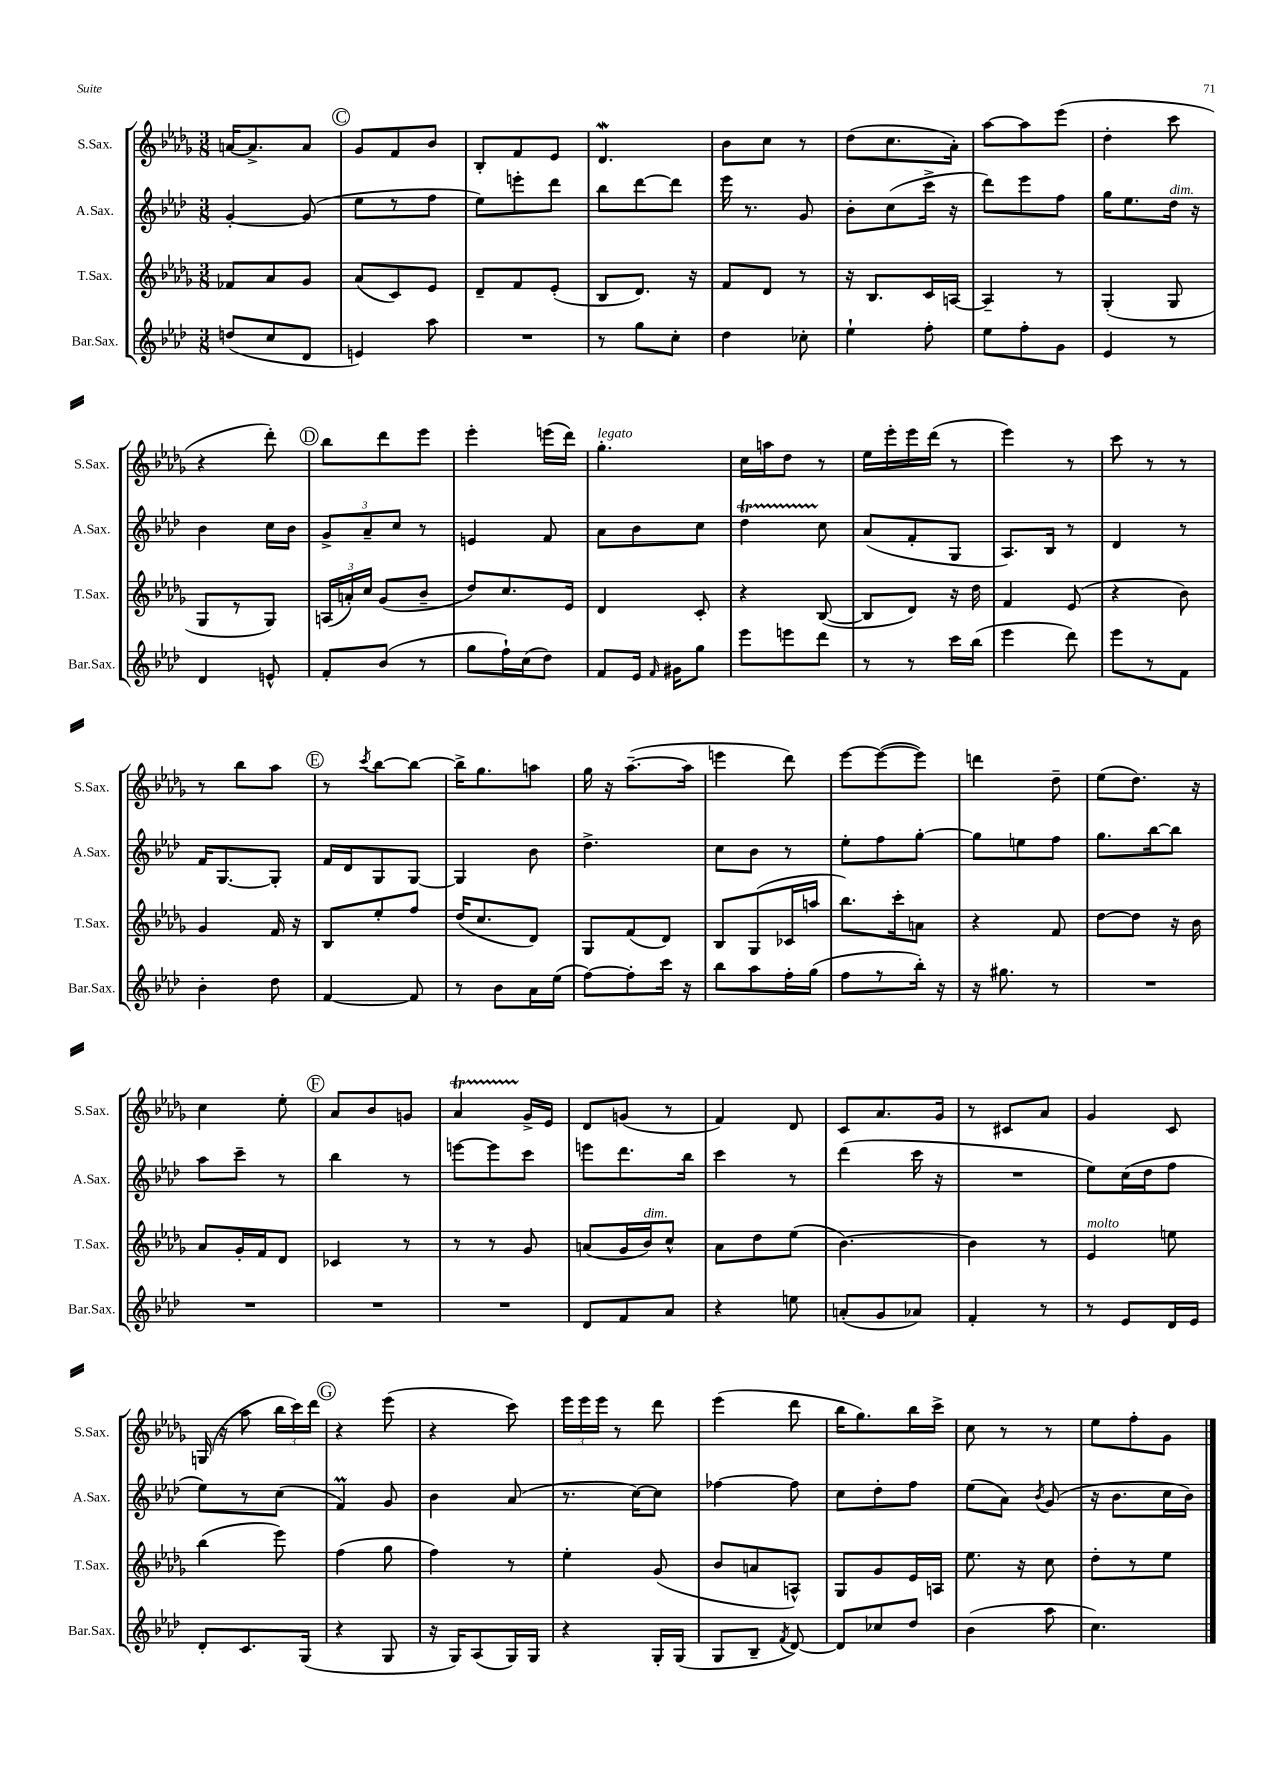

**kern	**kern	**kern	**kern
*staff4	*staff3	*staff2	*staff1
*clefG2	*clefG2	*clefG2	*clefG2
*k[b-e-a-d-]	*k[b-e-a-d-g-]	*k[b-e-a-d-]	*k[b-e-a-d-g-]
*M3/8	*M3/8	*M3/8	*M3/8
(8dd/L	8f-/L	[4g'/	[16a/LK
.	.	.	8.a^/]
8cc/	8a-/	.	.
8d-/J	8g-/J	(8g/]	8a/J
=	=	=	=
4e/)	(8a-/L	8ee-\L	8g-/L
.	8c/)	8r	8f/
8aa-\	8e-/J	8ff\J	8b-/J
=	=	=	=
4.r	8d-~/L	8ee-\L)	8B-'/L
.	8f/	8eee'\	8f/
.	(8e-'/J	8ddd-\J	8e-/J
=	=	=	=
8r	8B-/L	8bb-\L	4.d-/
8gg\L	8.d-/J)	[8ddd-\	.
8cc'\J	.	8ddd-\]J	.
.	16r	.	.
=	=	=	=
4dd-\	8f/L	16eee-\	8b-\L
.	.	8.r	.
.	8d-/J	.	8cc\J
8cc-'\	8r	8g/	8r
=	=	=	=
4ee-`\	16r	8b-'\L	(8dd-\L
.	8.B-/L	.	.
.	.	(8cc\	8.cc\
8ff'\	16c/L	16ccc^\Jk	.
.	[16A/JJ	16r	16a-'\Jk)
=	=	=	=
8ee-\L	4A~/]	8ddd-\L)	[8aa-\L
8ff'\	.	8eee-\	8aa-\]
8g\J	8r	8ff\J	(8eee-\J
=	=	=	=
4e-/	(4G-'/	16gg\LK	4dd-'\
.	.	8.ee-\	.
8r	8G-/	16dd-\Jk	8ccc\
.	.	16r	.
=	=	=	=
4d-/	8G-/L	4b-\	4r
.	8r	.	.
8e^^/	8G-/J)	16cc\LL	8ddd-'\)
.	.	16b-\JJ	.
=	=	=	=
8f'/L	(24A/LL	12g^/L	8bb-\L
.	24a'/)	.	.
.	24cc/JJ	12a-~/	.
(8b-/J	(8g-/L	.	8ddd-\
.	.	12cc/J	.
8r	8b-~/J	8r	8eee-\J
=	=	=	=
8gg\L	8dd-/L)	4e/	4eee-'\
16ff`\L)	8.cc/	.	.
(16cc\J	.	.	.
8dd-\J)	.	8f/	(16eee\LL
.	16e-/Jk	.	16ddd-\JJ)
=	=	=	=
8f/L	4d-/	8a-\L	4.gg-'\
16e-/Jk	.	8b-\	.
16qqf/	.	.	.
16g#\LK	.	.	.
8gg\J	8c'/	8cc\J	.
=	=	=	=
8eee-\L	4r	4dd-\	16cc\LL
.	.	.	16aa\J
8eee\	.	.	8dd-\J
8ddd-\J	([8B-/	8cc\	8r
=	=	=	=
8r	8B-/]L	(8a-/L	16ee-\LL
.	.	.	16eee-'\
8r	8d-/J)	8f'/	16eee-\
.	.	.	(16ddd-\JJ
16ccc\LL	16r	8G/J	8r
(16bb-\JJ	16dd-\	.	.
=	=	=	=
4eee-\	4f/	8.A-/L)	4eee-\)
.	.	16B-/Jk	.
8ddd-\)	(8e-/	8r	8r
=	=	=	=
8eee-\L	4r	4d-/	8ccc\
8r	.	.	8r
8f\J	8b-\)	8r	8r
=	=	=	=
4b-'\	4g-/	16f/LK	8r
.	.	[8.G/	.
.	.	.	8bb-\L
8dd-\	16f/	8G'/]J	8aa-\J
.	16r	.	.
=	=	=	=
[4f/	8B-/L	16f/LL	8r
.	.	16d-/J	.
.	.	.	8qccc/
.	8ee-'/	8G/	[8bb-\L
8f/]	8ff/J	[8G/J	8bb-\_J
=	=	=	=
8r	(16dd-/LK	4G/]	16bb-^\]LK
.	8.cc/	.	8.gg-\
8b-\L	.	.	.
16a-\L	8d-/J)	8b-\	8aa\J
(16ee-\JJ	.	.	.
=	=	=	=
[8ff\L)	8G-/L	4.dd-^\	16gg-\
.	.	.	16r
8ff'\]	(8f/	.	([8.aa-~\L
16ccc\Jk	8d-/J)	.	.
16r	.	.	16aa-\]Jk
=	=	=	=
8bb-\L	8B-/L	8cc\L	4eee\
8aa-\	(8G-/	8b-\J	.
16ff'\L	16c-/L	8r	8ddd-\)
(16gg\JJ	16aa/JJ	.	.
=	=	=	=
8ff\L	8.bb-\L)	8ee-'\L	[8eee-\L
8r	.	8ff\	(8eee-\_
.	16ccc'\k	.	.
16bb-'\Jk)	8a\J	[8gg'\J	8eee-\]J)
16r	.	.	.
=	=	=	=
16r	4r	8gg\]L	4ddd\
8.gg#\	.	.	.
.	.	8ee\	.
8r	8f/	8ff\J	8dd-~\
=	=	=	=
4.r	[8dd-\L	8.gg\L	(8ee-\L
.	8dd-\]J	.	8.dd-\J)
.	.	[16bb-\k	.
.	16r	8bb-\]J	.
.	16b-\	.	16r
=	=	=	=
4.r	8a-/L	8aa-\L	4cc\
.	16g-'/L	8ccc~\J	.
.	16f/J	.	.
.	8d-/J	8r	8ee-'\
=	=	=	=
4.r	4c-/	4bb-\	8a-/L
.	.	.	8b-/
.	8r	8r	8g/J
=	=	=	=
4.r	8r	[8eee\L	4a-/
.	8r	8eee\]	.
.	8g-/	8ccc\J	16g-^/LL
.	.	.	16e-/JJ
=	=	=	=
8d-/L	(8a/L	8eee\L	8d-/L
8f/	16g-/L	8.ddd-\	(8g/J
.	16b-/J)	.	.
8a-/J	8cc^^/J	.	8r
.	.	16bb-\Jk	.
=	=	=	=
4r	8a-\L	4ccc\	4f/)
.	8dd-\	.	.
8ee\	(8ee-\J	8r	8d-/
=	=	=	=
(8a'/L	[4.b-\)	(4ddd-\	8c/L
8g/	.	.	8.a-/
8a-/J)	.	16ccc\	.
.	.	16r	16g-/Jk
=	=	=	=
4f'/	4b-\]	4.r	8r
.	.	.	8c#/L
8r	8r	.	8a-/J
=	=	=	=
8r	4e-/	8ee-\L)	4g-/
8e-/L	.	(16cc\L	.
.	.	16dd-\J	.
16d-/L	8ee\	8ff\J	8c/
16e-/JJ	.	.	.
=	=	=	=
8d-'/L	(4bb-\	8ee-\L)	(16G/
.	.	.	16r
8.c/	.	8r	8aa-\
.	8eee-\)	(8cc\J	24bb-\LL
.	.	.	24ccc\)
(16G/Jk	.	.	.
.	.	.	24ddd-\JJ
=	=	=	=
4r	(4ff\	4f/)	4r
8G/	8gg-\	8g/	(8eee-\
=	=	=	=
16r	4ff\)	4b-\	4r
16G/LK)	.	.	.
(8A-/	.	.	.
16G/L)	8r	(8a-/	8ccc\)
16G/JJ	.	.	.
=	=	=	=
4r	4ee-'\	8.r	24eee-\LL
.	.	.	24eee-\
.	.	.	24eee-\JJ
.	.	.	8r
.	.	[16cc\LK)	.
16G'/LL	(8g-/	8cc\]J	8ddd-\
(16G/JJ	.	.	.
=	=	=	=
8G/L	8b-/L	[4ff-\	(4eee-\
8B-~/J	8a/	.	.
8qf/	.	.	.
[8d-/)	8A^^/J)	8ff-\]	8ddd-\
=	=	=	=
8d-/]L	8G-/L	8cc\L	16bb-\LK
.	.	.	8.gg-\)
8cc-/	8g-/	8dd-'\	.
8dd-/J	16e-/L	8ff\J	16bb-\L
.	16A/JJ	.	16ccc^\JJ
=	=	=	=
(4b-\	8.ee-\	(8ee-\L	8cc\
.	.	8a-\J)	8r
.	16r	.	.
.	.	8qb-/	.
8aa-\	8cc\	(8g/	8r
=	=	=	=
4.cc\)	8dd-'\L	16r	8ee-\L
.	.	8.b-\L	.
.	8r	.	8ff'\
.	8ee-\J	16cc\L	8g-\J
.	.	16b-\JJ)	.
==	==	==	==
*-	*-	*-	*-
